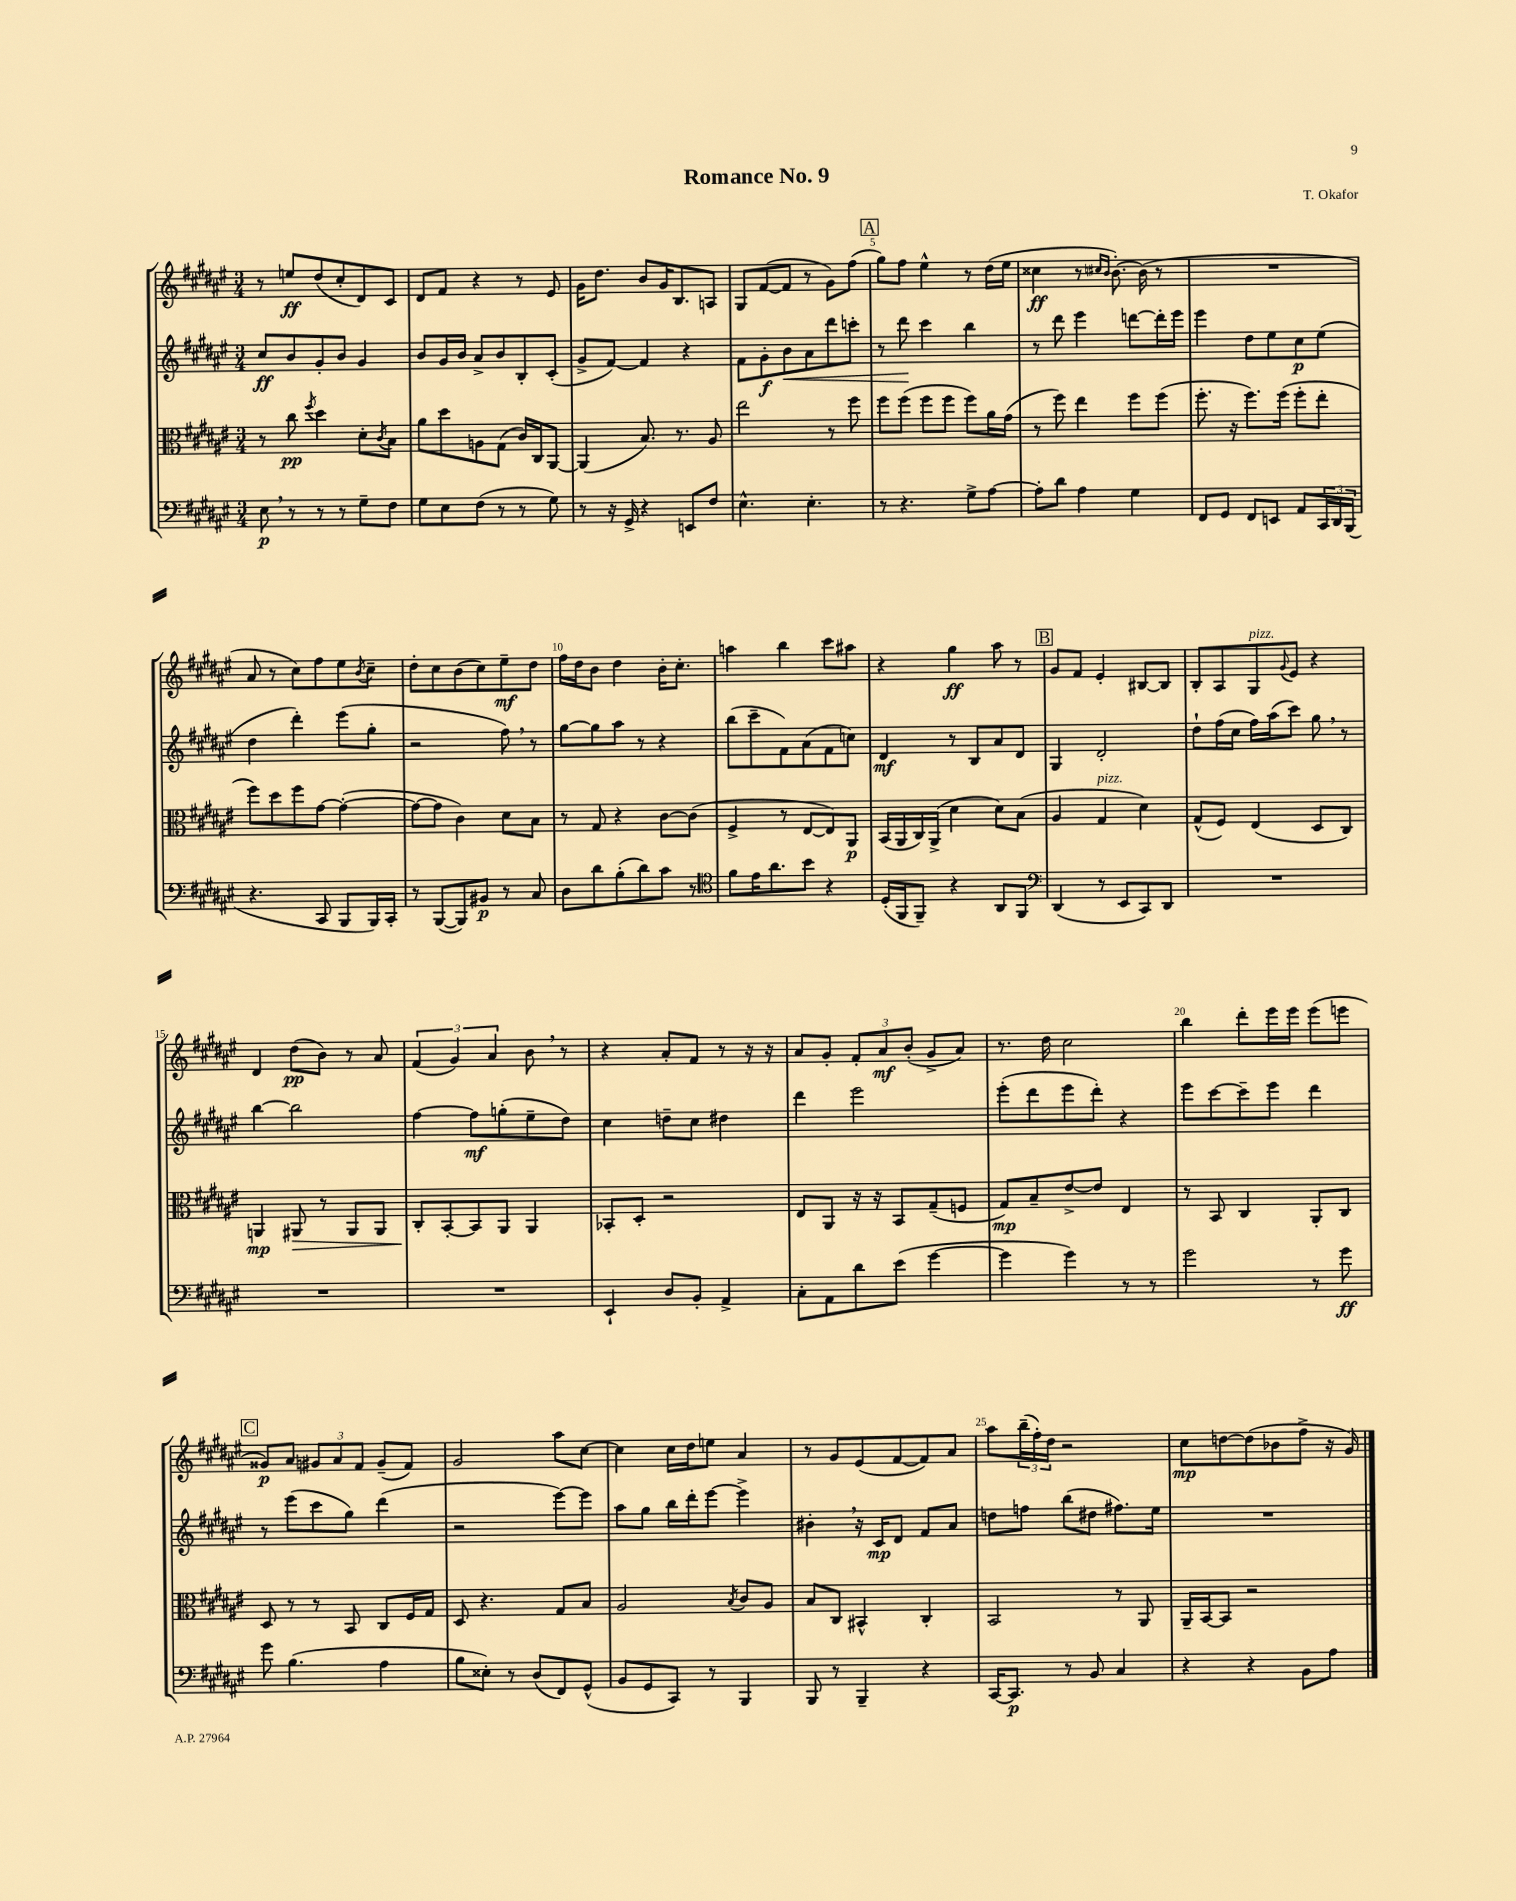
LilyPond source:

\header { title = "Romance No. 9" composer = "T. Okafor" }
<<
\new StaffGroup <<
\new Staff = "s0" {
    \clef treble \key fis \major \numericTimeSignature \time 3/4
    r8 e''8\ff dis''8( cis''8-. dis'8) cis'8 |
    dis'8 fis'8 r4 r8 eis'8 |
    gis'16 dis''8. b'8 gis'16 b8. a8 |
    gis8 fis'8~( fis'8 r8 gis'8) fis''8( |
    \mark \markup { \box "A" } gis''8) fis''8 eis''4-^ r8 dis''16( eis''16 |
    cisis''4\ff r8 \grace { cis''16 b'16 } b'8.~-.) b'16( r8 |
    R2. |
    ais'8 r8 cis''8) fis''8 eis''8 \acciaccatura { b'8 } cis''8-- |
    dis''8-. cis''8 b'8( cis''8) eis''8--\mf dis''8 |
    fis''16 dis''16 b'8 dis''4 b'16-. cis''8.-. |
    a''4 b''4 cis'''8 ais''8 |
    r4 gis''4\ff ais''8 r8 |
    \mark \markup { \box "B" } gis'8 fis'8 eis'4-. bis8~ bis8 |
    b8-. ais8 gis8^\markup { \italic "pizz." } \appoggiatura { gis'8 } eis'8 r4 |
    dis'4 dis''8\pp( b'8) r8 ais'8 |
    \tuplet 3/2 { fis'4( gis'4) ais'4 } b'8 \breathe r8 |
    r4 ais'8-. fis'8 r8 r16 r16 |
    ais'8 gis'8-. \tuplet 3/2 { fis'8-. ais'8\mf b'8-.( } gis'8-> ais'8) |
    r8. dis''16 cis''2 |
    b''4 dis'''8-. eis'''16 eis'''16 eis'''8( e'''8 |
    \mark \markup { \box "C" } gisis'8\p) ais'8 \tuplet 3/2 { gis'8 ais'8 fis'8 } gis'8--( fis'8) |
    gis'2 ais''8 cis''8~ |
    cis''4 cis''16 dis''16 e''8 ais'4 |
    r8 gis'8 eis'8( fis'8~ fis'8) ais'8 |
    ais''8 \tuplet 3/2 { b''16--( fis''16-.) dis''16 } r2 |
    cis''8\mp d''8~ d''8( bes'8 fis''8-> r16 gis'16) \bar "|." |
}
\new Staff = "s1" {
    \clef treble \key fis \major \numericTimeSignature \time 3/4
    cis''8\ff b'8 gis'8-. b'8 gis'4 |
    b'8 gis'16 b'16 ais'8-> b'8 b8-. cis'8-.( |
    gis'8-> fis'8~) fis'4 r4 |
    fis'8 gis'8-.\f b'8\< ais'8 dis'''8 c'''8-. |
    \mark \markup { \box "A" } r8 dis'''8\! cis'''4 b''4 |
    r8 dis'''8 eis'''4 d'''8~ d'''16-. eis'''16 |
    eis'''4 dis''8 eis''8 cis''8\p eis''8( |
    dis''4 dis'''4-.) eis'''8( gis''8-. |
    r2 fis''8) \breathe r8 |
    gis''8~ gis''8 ais''8 r8 r4 |
    b''8( cis'''8-- fis'8) ais'8( fis'8 c''8) |
    dis'4\mf r8 b8 ais'8 dis'8 |
    \mark \markup { \box "B" } gis4 dis'2-. |
    dis''8-! fis''16( cis''16 fis''16) ais''16( cis'''8) gis''8 \breathe r8 |
    b''4~ b''2 |
    fis''4~ fis''8\mf g''8-.( eis''8-- dis''8) |
    cis''4 d''8-- cis''8 dis''4 |
    dis'''4 eis'''2 |
    eis'''8-.( dis'''8 eis'''8 dis'''8-.) r4 |
    eis'''8 cis'''8~ cis'''8-- eis'''8 dis'''4 |
    \mark \markup { \box "C" } r8 eis'''8( cis'''8 gis''8) dis'''4( |
    r2 eis'''8~) eis'''8 |
    ais''8 gis''8 b''16 dis'''16-. eis'''8~ eis'''4-> |
    bis'4-. \breathe r16 cis'16\mp dis'8 fis'8 ais'8 |
    d''8 f''8 b''8( dis''8 fis''8.) eis''16 |
    R2. \bar "|." |
}
\new Staff = "s2" {
    \clef alto \key fis \major \numericTimeSignature \time 3/4
    r8 cis''8\pp \acciaccatura { fis''8 } dis''4 dis'8-. \acciaccatura { cis'8 } b8 |
    ais'8 dis''8 a8 gis8( cis'16) cis16 ais,8~ |
    ais,4( b8.) r8. ais8 |
    eis''2 r8 fis''8 |
    \mark \markup { \box "A" } fis''8 fis''8( fis''8 fis''8 fis''8) ais'16 gis'16( |
    r8 fis''8) eis''4 fis''8 fis''8( |
    fis''8.-. r16 fis''8.) fis''16( fis''8-. eis''8-. |
    fis''8) dis''8 fis''8 gis'8~ gis'4~-.( |
    gis'8~ gis'8 cis'4) dis'8 b8 |
    r8 gis8 r4 cis'8~ cis'8( |
    fis4-> r8 eis8~ eis8) ais,8\p |
    b,16( ais,16 cis16) ais,16->( dis'4 dis'8) b8( |
    \mark \markup { \box "B" } ais4 gis4^\markup { \italic "pizz." } dis'4) |
    gis8-^( fis8) eis4( dis8 cis8) |
    a,4\mp ais,8\> r8 ais,8 ais,8 |
    cis8-.\! b,8~-. b,8 ais,8 ais,4 |
    bes,8-. dis8-. r2 |
    eis8 ais,8 r16 r16 b,8 gis8--( f8 |
    gis8\mp) b8-- eis'8~-> eis'8 eis4 |
    r8 b,8 cis4 ais,8-. cis8 |
    \mark \markup { \box "C" } dis8 r8 r8 b,8 cis8 fis16 gis16 |
    dis8 r4. gis8 b8 |
    ais2 \acciaccatura { b8 } cis'8 ais8 |
    b8 cis8 bis,4-^ cis4-. |
    b,2 r8 ais,8 |
    ais,16-- b,16~ b,8 r2 \bar "|." |
}
\new Staff = "s3" {
    \clef bass \key fis \major \numericTimeSignature \time 3/4
    eis8\p \breathe r8 r8 r8 gis8-- fis8 |
    gis8 eis8 fis8( r8 r8 gis8) |
    r8 r16 gis,16-> r4 e,8 fis8 |
    eis4.-^ eis4.-. |
    \mark \markup { \box "A" } r8 r4. gis8-> ais8~ |
    ais8-. dis'8 ais4 gis4 |
    fis,8 gis,8 fis,8 e,8 ais,8 \tuplet 3/2 { cis,16 dis,16 b,,16( } |
    r4. cis,8 b,,8 b,,16) cis,16-. |
    r8 b,,8~( b,,8) bis,8\p r8 cis8 |
    dis8 dis'8 b8-.( dis'8) cis'8 r8 |
    \clef tenor fis'8 eis'16 ais'8. b'8 r4 |
    dis16-.( fis,16 fis,8--) r4 ais,8 fis,8 |
    \mark \markup { \box "B" } \clef bass dis,4( r8 eis,8 cis,8) dis,8 |
    R2. |
    R2. |
    R2. |
    eis,4-! dis8 b,8-. ais,4-> |
    cis8-. ais,8 dis'8 eis'8( gis'4~ |
    gis'4 gis'4) r8 r8 |
    gis'2 r8 gis'8\ff |
    \mark \markup { \box "C" } gis'8 b4.( ais4 |
    b8 eisis8-.) r8 dis8( fis,8) gis,8-^( |
    b,8 gis,8 cis,8) r8 b,,4 |
    b,,8 r8 b,,4-- r4 |
    cis,16~ cis,8.\p r8 b,8 cis4 |
    r4 r4 b,8 ais8 \bar "|." |
}
>>
>>
\layout { \context { \Score \override BarNumber.break-visibility = ##(#f #t #t) barNumberVisibility = #(every-nth-bar-number-visible 5) } }
